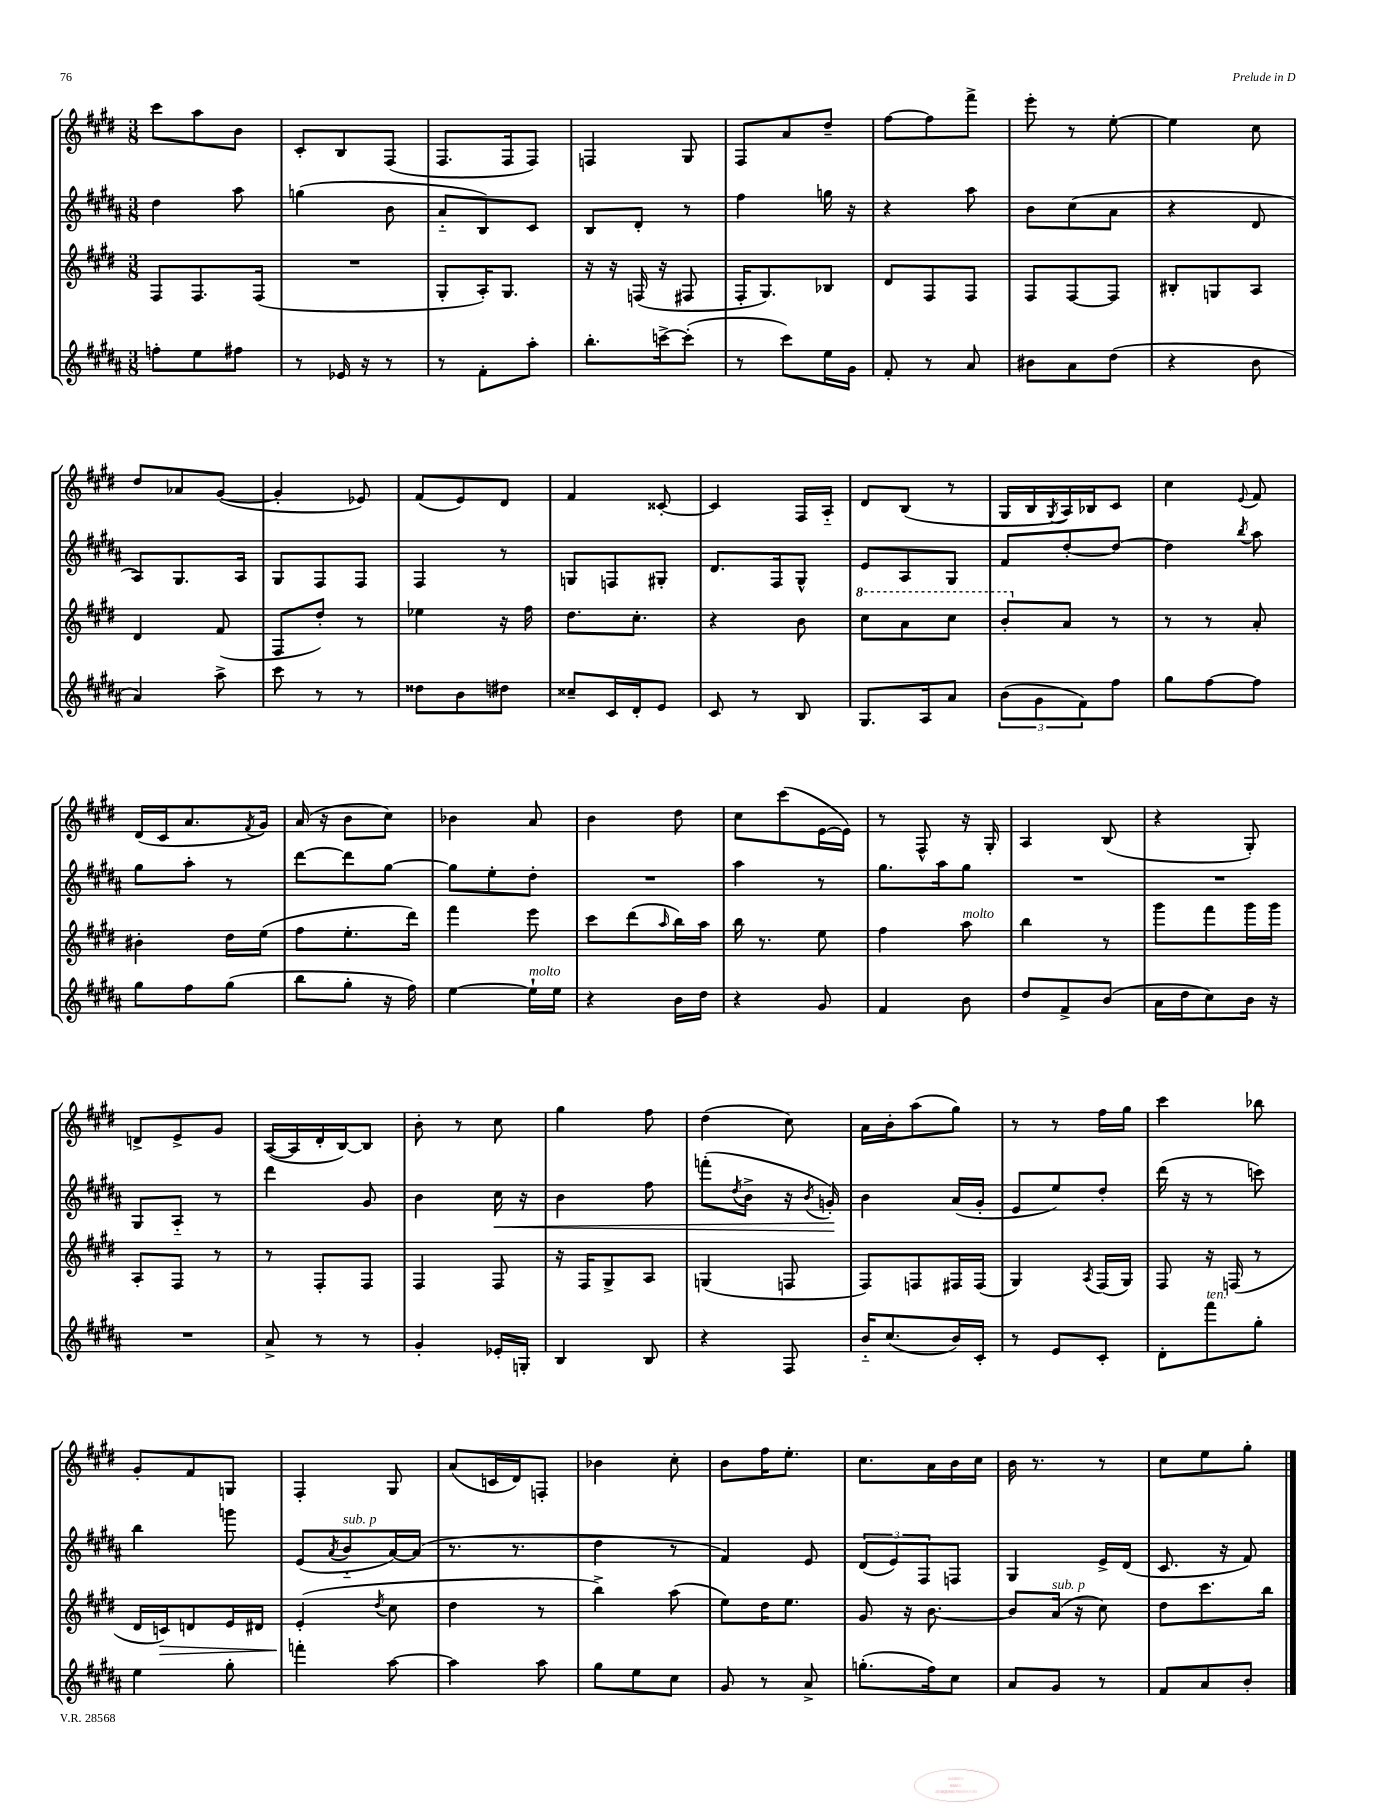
<<
\new StaffGroup <<
\new Staff = "s0" {
    \clef treble \key e \major \numericTimeSignature \time 3/8
    cis'''8 a''8 b'8 |
    cis'8-. b8 fis8( |
    fis8. fis16 fis8) |
    f4 gis8 |
    fis8 a'8 dis''8-- |
    fis''8~ fis''8 fis'''8-> |
    e'''8-. r8 e''8~-. |
    e''4 cis''8 |
    dis''8 aes'8 gis'8~( |
    gis'4-. ees'8) |
    fis'8( e'8) dis'8 |
    fis'4 cisis'8~-. |
    cisis'4 fis16 a16-_ |
    dis'8 b8( r8 |
    gis16 b16 \acciaccatura { gis8 } a16) bes16 cis'8 |
    cis''4 \appoggiatura { e'8 } fis'8 |
    dis'16( cis'16 a'8. \acciaccatura { fis'8 } gis'16) |
    a'16( r16 b'8 cis''8) |
    bes'4 a'8 |
    b'4 dis''8 |
    cis''8 cis'''8( e'16~ e'16) |
    r8 fis8-^ r16 gis16-. |
    a4 b8( |
    r4 gis8-.) |
    d'8-> e'8-> gis'8 |
    a16~( a16 dis'16-. b16~) b8 |
    b'8-. r8 cis''8 |
    gis''4 fis''8 |
    dis''4( cis''8) |
    a'16 b'16-. a''8( gis''8) |
    r8 r8 fis''16 gis''16 |
    cis'''4 bes''8 |
    gis'8-. fis'8 g8 |
    fis4-. gis8 |
    a'8( c'16 dis'16) f8-. |
    bes'4 cis''8-. |
    b'8 fis''16 e''8.-. |
    cis''8. a'16 b'16 cis''16 |
    b'16 r8. r8 |
    cis''8 e''8 gis''8-. \bar "|." |
}
\new Staff = "s1" {
    \clef treble \key b \major \numericTimeSignature \time 3/8
    dis''4 ais''8 |
    g''4( b'8 |
    ais'8-_ b8) cis'8 |
    b8 dis'8-. r8 |
    fis''4 g''16 r16 |
    r4 ais''8 |
    b'8 cis''8( ais'8 |
    r4 dis'8 |
    ais8) gis8. ais16 |
    gis8 fis8 fis8 |
    fis4 r8 |
    g8 f8 gis8-. |
    dis'8. fis16 gis8-^ |
    e'8 ais8 gis8 |
    fis'8 dis''8~-. dis''8~ |
    dis''4 \acciaccatura { b''8 } ais''8 |
    gis''8 ais''8-. r8 |
    dis'''8~ dis'''8 gis''8~ |
    gis''8 e''8-. dis''8-. |
    R4. |
    ais''4 r8 |
    gis''8. ais''16 gis''8 |
    R4. |
    R4. |
    gis8 ais8-_ r8 |
    dis'''4 gis'8 |
    b'4 cis''16\< r16 |
    b'4 fis''8 |
    f'''8-.( \acciaccatura { dis''8 } b'8-> r16 \acciaccatura { b'8 } g'16-.\!) |
    b'4 ais'16( gis'16-. |
    e'8 e''8) dis''8-. |
    dis'''16( r16 r8 c'''8) |
    b''4 g'''8 |
    e'8( \acciaccatura { ais'8 } b'8-_^\markup { \italic "sub. p" } ais'16~) ais'16( |
    r8. r8. |
    dis''4 r8 |
    fis'4) e'8 |
    \tuplet 3/2 { dis'8( e'8) fis8 } f8 |
    gis4 e'16-> dis'16( |
    cis'8. r16 fis'8) \bar "|." |
}
\new Staff = "s2" {
    \clef treble \key e \major \numericTimeSignature \time 3/8
    fis8 fis8. fis16( |
    R4. |
    gis8-. a16-.) gis8. |
    r16 r16 f16( r16 fis8 |
    fis16-. gis8.) bes8 |
    dis'8 fis8 fis8 |
    fis8 fis8~ fis8 |
    bis8-. g8 a8 |
    dis'4 fis'8( |
    fis8 dis''8-.) r8 |
    ees''4 r16 fis''16 |
    dis''8. cis''8.-. |
    r4 b'8 |
    \ottava #1 cis'''8 a''8 cis'''8 |
    b''8-. \ottava #0 a'8 r8 |
    r8 r8 a'8-. |
    bis'4-. dis''16 e''16( |
    fis''8 e''8.-. dis'''16) |
    fis'''4 e'''8 |
    cis'''8 dis'''8( \grace { a''16 } b''16) a''16 |
    b''16 r8. e''8 |
    fis''4 a''8^\markup { \italic "molto" } |
    b''4 r8 |
    gis'''8 fis'''8 gis'''16 gis'''16 |
    a8-. fis8 r8 |
    r8 fis8-. fis8 |
    fis4 fis8 |
    r16 fis16 gis8-> a8 |
    g4( f8 |
    fis8) f8 fis16 fis16( |
    gis4) \acciaccatura { a8 } fis16( gis16) |
    fis8 r16 f16( r8 |
    dis'16 c'16\>) d'8 e'16 dis'16 |
    e'4-.\!( \acciaccatura { dis''8 } cis''8 |
    dis''4 r8 |
    b''4->) a''8( |
    e''8) dis''16 e''8. |
    gis'8 r16 b'8.~ |
    b'8 a'16^\markup { \italic "sub. p" }( r16 cis''8) |
    dis''8 cis'''8. b''16 \bar "|." |
}
\new Staff = "s3" {
    \clef treble \key b \major \numericTimeSignature \time 3/8
    f''8-. e''8 fis''8 |
    r8 ees'16 r16 r8 |
    r8 fis'8-. ais''8-. |
    b''8.-. c'''16~-> c'''8-.( |
    r8 cis'''8) e''16 gis'16 |
    fis'8-. r8 ais'8 |
    bis'8 ais'8 dis''8( |
    r4 b'8 |
    ais'4) ais''8-> |
    cis'''8 r8 r8 |
    disis''8 b'8 dis''8 |
    cisis''8-- cis'16 dis'16-. e'8 |
    cis'8 r8 b8 |
    gis8. ais16 ais'8 |
    \tuplet 3/2 { b'8( gis'8 fis'8) } fis''8 |
    gis''8 fis''8~ fis''8 |
    gis''8 fis''8 gis''8( |
    b''8 gis''8-. r16 fis''16) |
    e''4~ e''16-!^\markup { \italic "molto" } e''16 |
    r4 b'16 dis''16 |
    r4 gis'8 |
    fis'4 b'8 |
    dis''8 fis'8-> b'8( |
    ais'16 dis''16 cis''8) b'16 r16 |
    R4. |
    ais'8-> r8 r8 |
    gis'4-. ees'16-. g16-. |
    b4 b8 |
    r4 fis8 |
    b'16-_ cis''8.( b'16) cis'16-. |
    r8 e'8 cis'8-. |
    dis'8-. fis'''8^\markup { \italic "ten." } gis''8-. |
    e''4 gis''8-. |
    f'''4-. ais''8~ |
    ais''4 ais''8 |
    gis''8 e''8 cis''8 |
    gis'8 r8 ais'8-> |
    g''8.-.( fis''16) cis''8 |
    ais'8 gis'8 r8 |
    fis'8 ais'8 b'8-. \bar "|." |
}
>>
>>
\layout { \context { \Score \remove "Bar_number_engraver" } }
